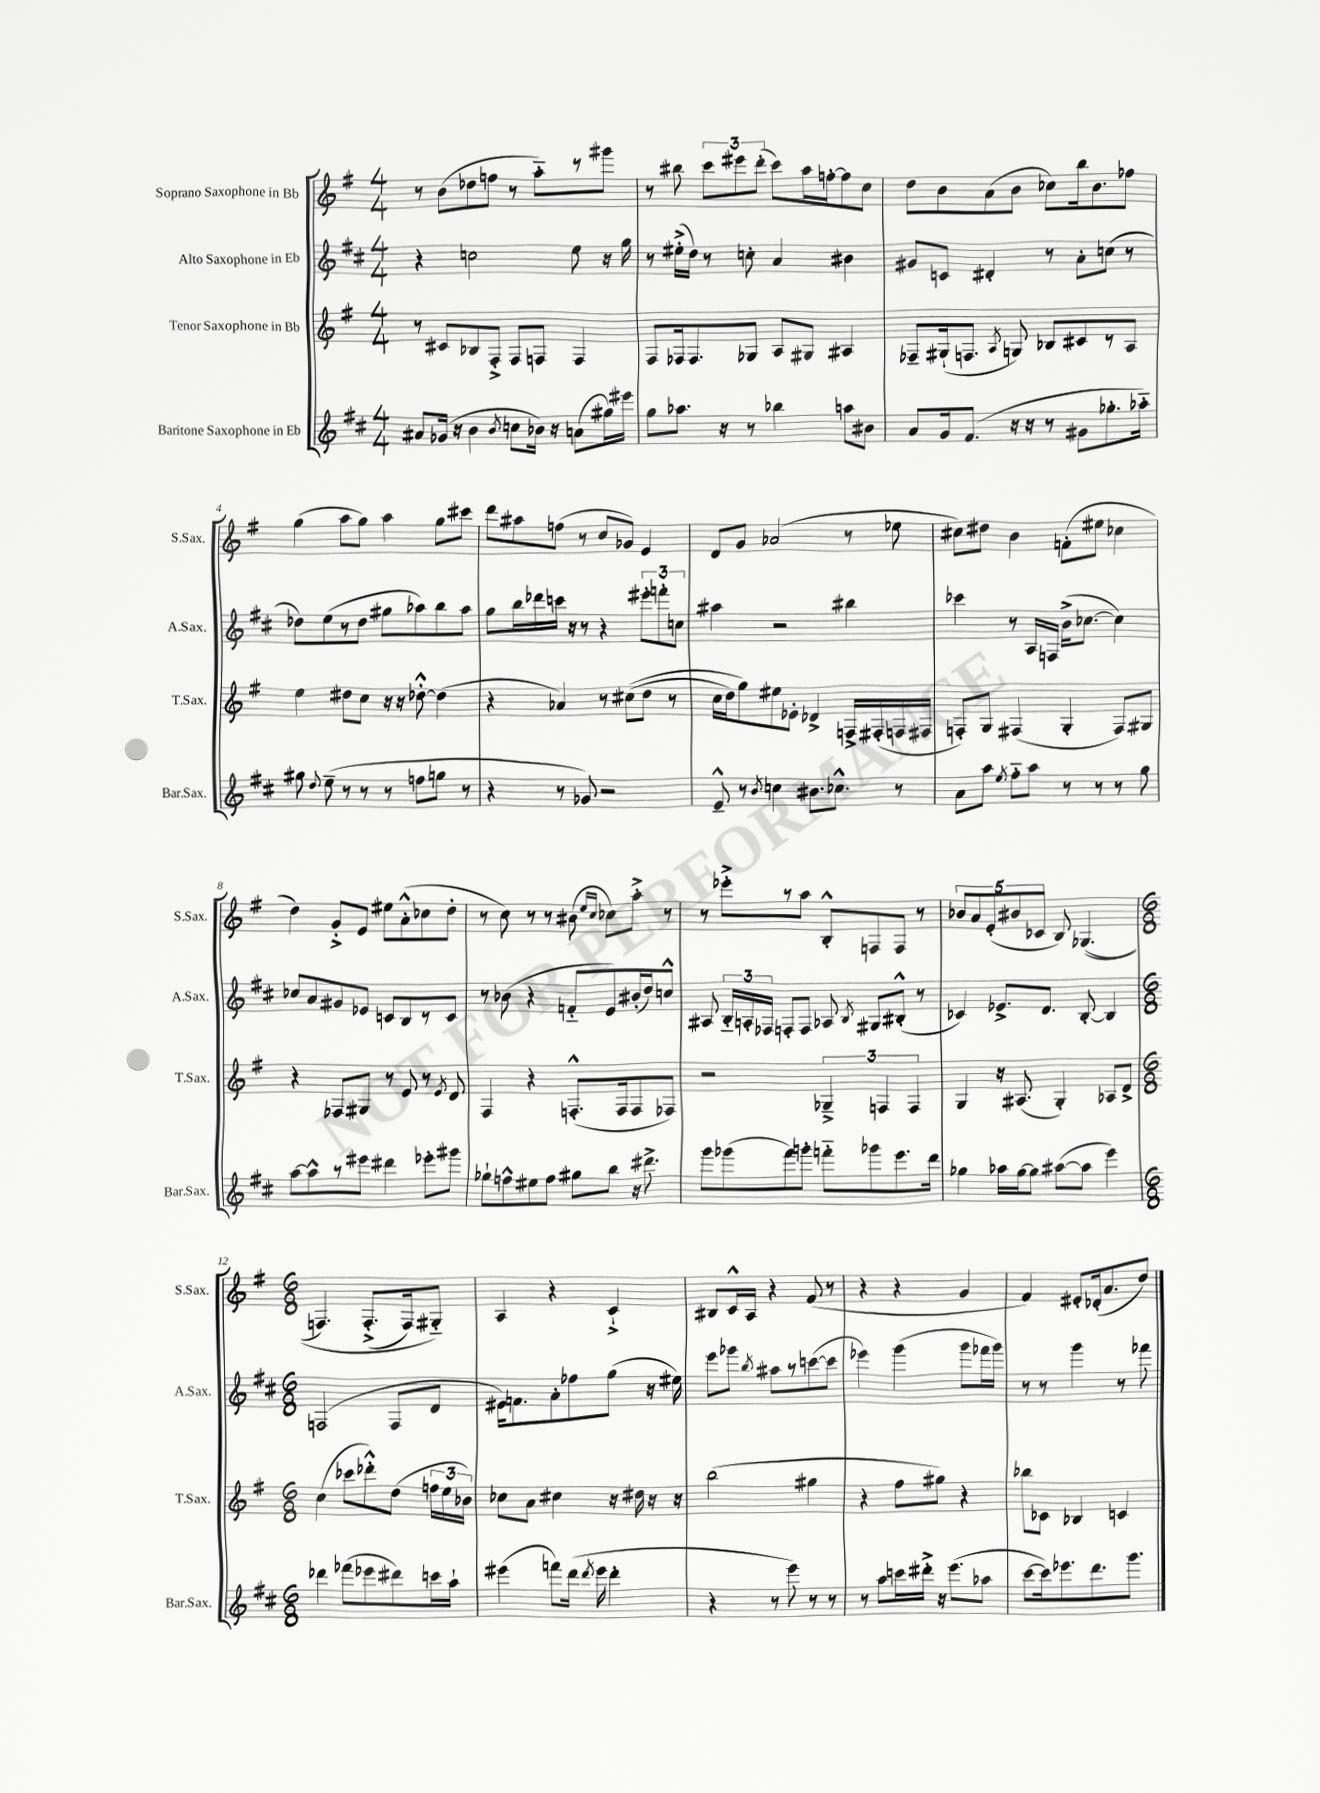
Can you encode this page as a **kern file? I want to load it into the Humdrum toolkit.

**kern	**kern	**kern	**kern
*staff4	*staff3	*staff2	*staff1
*clefG2	*clefG2	*clefG2	*clefG2
*k[f#c#]	*k[f#]	*k[f#c#]	*k[f#]
*M4/4	*M4/4	*M4/4	*M4/4
8a#/L	8r	4r	8r
(16g-/Jk	8c#/L	.	(8b\L
16r	.	.	.
4b\	8B-/	2cc\	8dd-\
.	8F#'^/J	.	8ff\J
8qb/	.	.	.
8cc\L	8F#/L	.	8r
16b-\Jk)	8F/J	.	8aa'~\L)
16r	.	.	.
(8a\L	4F/	8ee\	8r
16gg#\L)	.	16r	8ggg#\J
16eee#\JJ	.	16gg\	.
=	=	=	=
8gg\L	8F#/L	8r	8r
8.aa-\J	16F-/k	(16ee#'^\LL	8bb#\
.	8.F-/	16dd\JJ)	.
.	.	8r	12ccc\L
16r	.	.	.
.	.	.	12eee#\
8r	8G-/J	8cc'\	.
.	.	.	(12ddd'\J
4bb-\	8A/L	4a/	8ccc\L)
.	8G#/J	.	16aa\L
.	.	.	[16ff'\J
8aa\L	4A#/	4b#\	8ff\]
8b#\J	.	.	8cc\J
=	=	=	=
8a/L	8F-~/L	8g#/L	8dd\L
16g/k	(16G#`/k	8c/J	8b\
(8.f#/J	8.F/J	.	.
.	.	4d#'/	(8a\
.	8qA/	.	.
16r	8G/)	.	8b\J
16r	.	.	.
8r	8B-/L	8r	8cc-\L)
8g#\L	8c#/	8a'\L	16bb\k
.	.	.	8.b\
8.gg-'\	8r	(8cc\J	.
.	8A/J	8r	8ff-\J
16aa-'~\Jk)	.	.	.
=	=	=	=
8gg#\	4ee\	8dd-\L)	(4gg\
8qqdd/	.	.	.
(8ee~\	.	(8ee\	.
8r	8dd#\L	8r	8aa\L
8r	8cc\J	8dd-\J	8gg\J)
8r	16r	8gg#\L	4aa\
.	16r	.	.
8ff\L	[8dd-'^^\	8aa-\)	.
8gg\J	(4dd-\]	8bb\	8gg\L
8r	.	8aa-\J	8ccc#\J
=	=	=	=
4r	4r	8gg\L	8ddd\L
.	.	16bb\L	8aa#\
.	.	16ddd-\	.
8r	4a-/)	16ccc\JJ	(8ff\J
.	.	16r	.
8g-/)	.	8r	8r
2r	8r	4r	8cc/L
.	&((8cc#\L	.	8g-/J)
.	8dd\J	12eee#'\L	4e/
.	.	12fff'\	.
.	8r	.	.
.	.	12cc\J	.
=	=	=	=
8e~^^/	16cc\LL	4aa#\	8d/L
.	16dd\J)	.	.
8r	8gg\&)	.	8g/J
8qb/	.	.	.
4cc\	8ee#\	2r	(2a-/
.	8e-'\J	.	.
8.b#\L	4d-^/	.	.
8.cc-^^\J	.	.	.
.	16F^/LL	4bb#\	8r
.	(16F#'/	.	.
8r	16F/	.	8ee-\
.	16F#/JJ	.	.
=	=	=	=
8a\L	8F'/L)	4ccc-\	8cc#\L)
8aa\J	8G/J	.	8dd#\J
8qee/	.	.	.
8ff#'~\L	(4F#/	8r	4b\
8aa\J	.	16A/LL	.
.	.	16F/JJ	.
8r	4G'/	(16b^\LK	(8f'\L
.	.	[8.cc-\J	.
8r	.	.	8ee#\J
8r	8F#/L)	4cc-\])	4cc-\
8gg\	8G#/J	.	.
=	=	=	=
[8aa\L	4r	8cc-/L	4dd\)
8aa^^\]	.	8a/	.
8r	8F-/L	8g#/	8g'^/L
8eee#\J	8G#/J	8e-/J	8e/J
4ddd#\	8r	8c/L	8ee#\L
.	8e/	8B/	(8a'^^\
8eee-'\L	8r	8r	8cc-\
.	8qe/	.	.
8ggg#\J	8d/	8c/J	8dd'\J
=	=	=	=
8gg-`\L	4F#/	8r	8r
8ff^^\	.	(8b-\	8cc\)
8ee#\	4r	4r	8r
8ff\J	.	.	8r
8gg#\L	(8.F'^^/L	8f'~/L	(8b#\
.	.	.	16qqee/LL
.	.	.	16qqcc/JJ
8bb\J	.	8e/)	8cc-\L)
.	16F/k	.	.
16r	8F/	(16b#'/L	8aa'^\J
8.ddd#^\	.	16dd/J)	.
.	8F-/J)	8cc^^/J	8r
=	=	=	=
8ggg\L	2r	8A#/	8r
(8ggg-\	.	24B'~/LL	8eee-'^\L
.	.	24A'/	.
.	.	24F-/JJ	.
8fff#\)	.	8F'/L	8r
8ggg'\J	.	8F/J	8aa\J
8fff'~\L	6G-~^/	8A-/	8B'^^/L
.	.	8qB/	.
8ggg-\	.	8G#/L	8F/
.	6F/	.	.
8.eee\	.	(8B#'^^/J	8F/J
.	6F/	.	.
.	.	8r	8r
16ddd\Jk	.	.	.
=	=	=	=
4gg-\	4G/	4c-/)	10b-/L
.	.	.	10a/
.	.	.	(10e'/
16aa-\LL	16r	8.e-^/L	.
.	.	.	10b#/
[16gg-\J	(8.A#/	.	.
8gg-\]J	.	.	.
.	.	.	10c-/J
.	.	8.d/J	.
([8aa#\L	4G'/)	.	8B/)
8aa#\]J	.	[8B'/	&((4.G-/
4eee\)	8A-/L	4B/]	.
.	8d^/J	.	.
=	=	=	=
*M6/8	*M6/8	*M6/8	*M6/8
4ddd-\	(4cc\	(2F/	4.F/)
(8fff-\L	8ccc-\L	.	.
8eee-\	8ddd-'^^\)	.	(8.F'^/L
8ddd#\)	(8dd\J	8F/L	.
.	.	.	16F/k)
16ccc\L	24ff\LL	8d/J	8G#'~/J&)
.	24ee\	.	.
16aa`\JJ	.	.	.
.	24b-\JJ)	.	.
=	=	=	=
(4eee#\	8cc-\L	16e#\LK)	4A/
.	.	8.f\	.
.	8a\J	.	.
8fff\L)	4cc#\	8a'\	4r
(16ddd\Jk	.	8ff-\	.
8qddd/	.	.	.
16eee#\	.	.	.
4ddd'\	16r	(8gg\J	4c`^/
.	16dd#\	.	.
.	16r	16r	.
.	16r	16ee#\)	.
=	=	=	=
4r	(2bb\	8eee\L	8B#/L
.	.	8ggg-\J	16c^^/L
.	.	.	16A/JJ
.	.	8qbb/	.
8r	.	8aa#\L	4r
8eee\)	.	8r	.
8r	4gg#\	([8ccc\	(8f#/
8r	.	8ccc\]J	8r
=	=	=	=
8r	4r	4eee-\)	4r
8aa\L	.	.	.
16ccc\L	8ff#\L	(4ggg\	4r
16ddd#'^\JJ	.	.	.
16r	8gg#\J)	.	.
(8.eee\L	.	.	.
.	4r	8ggg\L	4g/
8aa-\J	.	16fff-\L	.
.	.	16ggg\JJ)	.
=	=	=	=
[8ccc#\L	8bb-\L	8r	4f#/)
16ccc#\]k)	8c-\J	8r	.
8.eee-\	.	.	.
.	4B-/	4ggg\	8e#'/L
8.ddd\	.	.	(16d-'/k
.	.	.	8.a/
.	4c/	8r	.
8.ggg\J	.	.	.
.	.	8fff-\	8dd/J)
==	==	==	==
*-	*-	*-	*-
